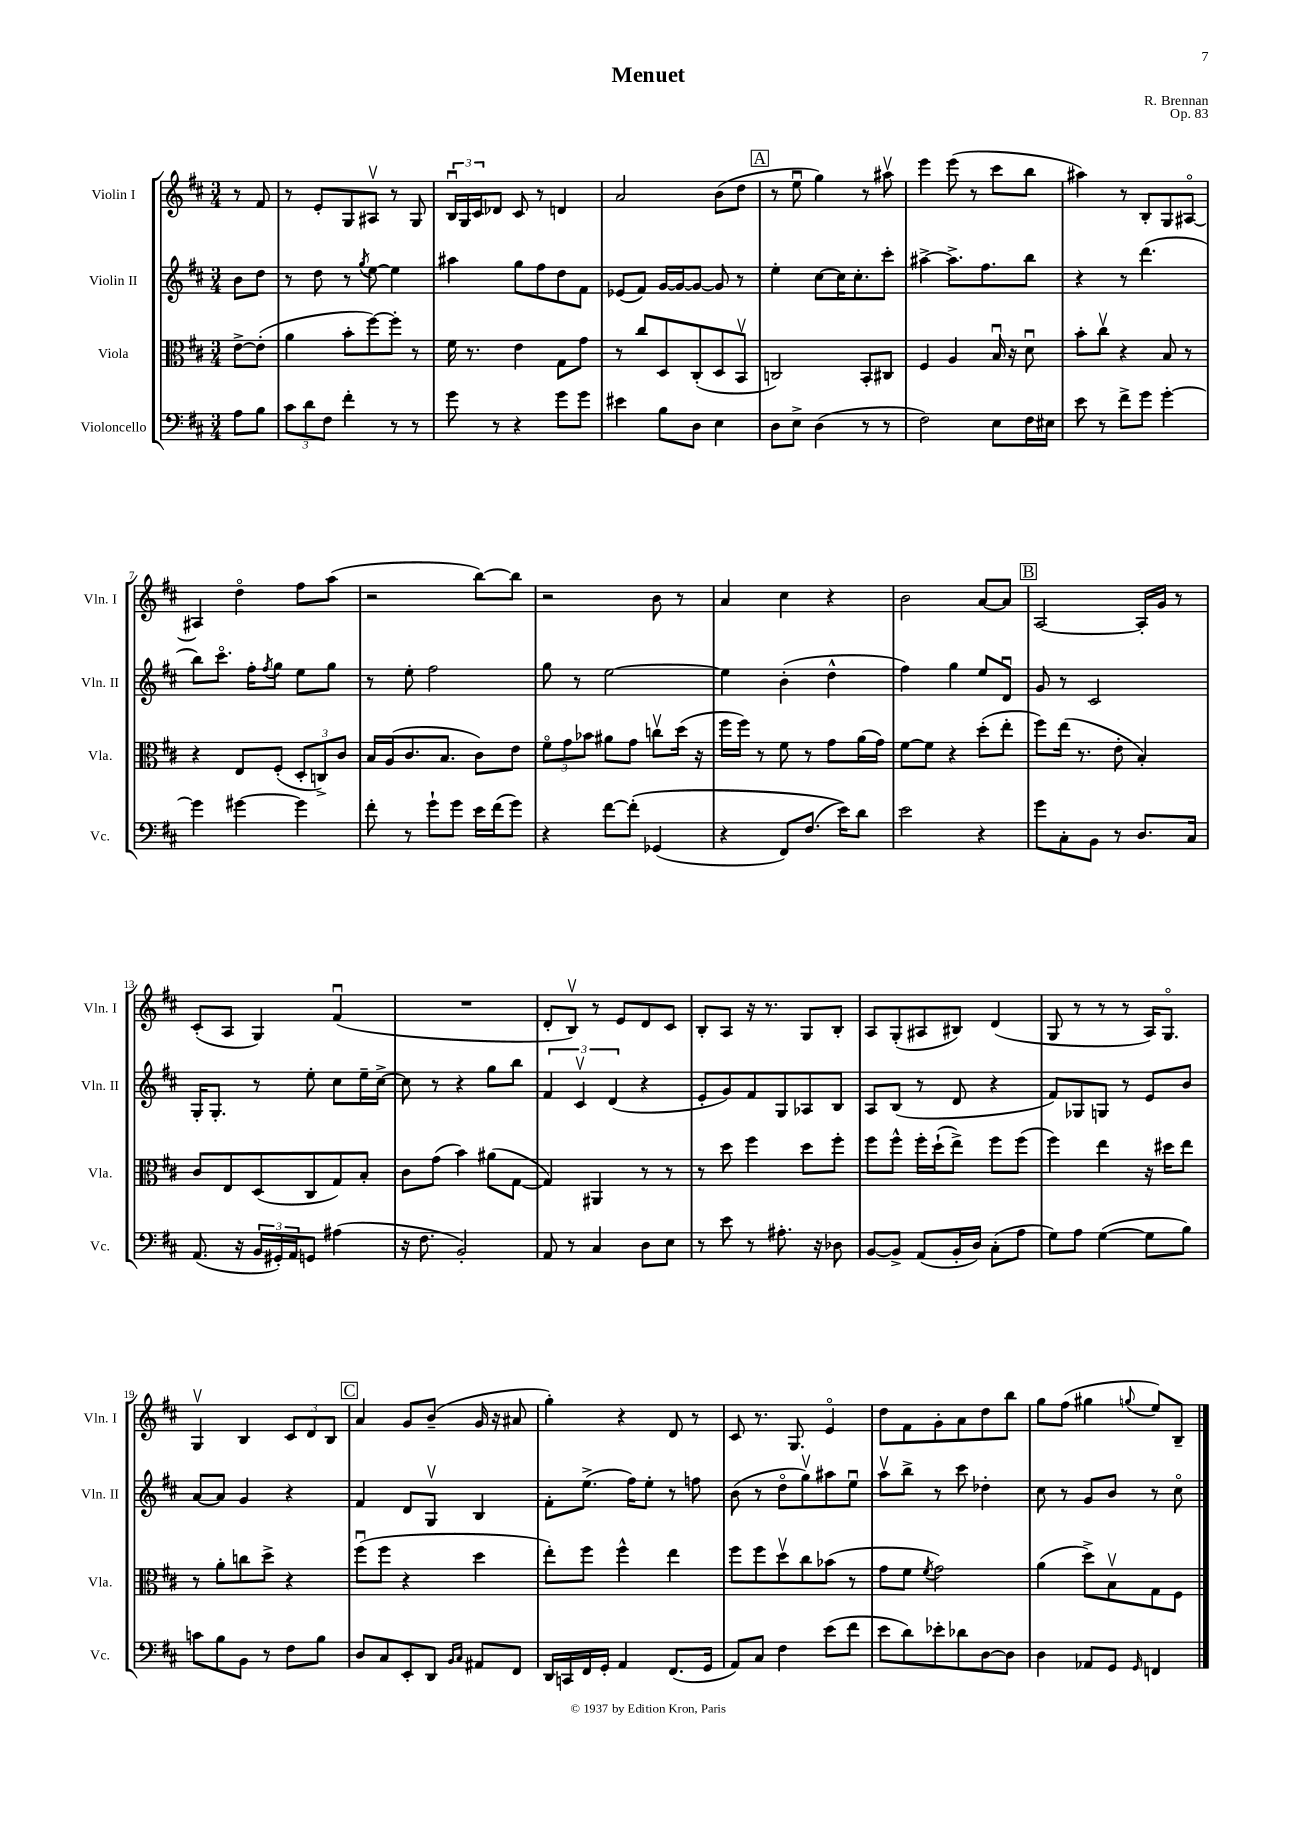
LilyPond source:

\header { title = "Menuet" composer = "R. Brennan" opus = "Op. 83" }
<<
\new StaffGroup <<
\new Staff = "s0" \with { instrumentName = "Violin I" shortInstrumentName = "Vln. I" } {
    \clef treble \key d \major \numericTimeSignature \time 3/4 \partial 4
    r8 fis'8 |
    r8 e'8-. g8 ais8\upbow r8 g8 |
    \tuplet 3/2 { b16\downbow g16 cis'16 } des'8 cis'8 r8 d'4 |
    a'2 b'8( d''8 |
    \mark \markup { \box "A" } r8 e''8\downbow g''4) r8 ais''8\upbow |
    e'''4 e'''8( r8 cis'''8 b''8 |
    ais''4) r8 b8-. g8 ais8~\flageolet |
    ais4 d''4\flageolet fis''8 a''8( |
    r2 b''8~) b''8 |
    r2 b'8 r8 |
    a'4 cis''4 r4 |
    b'2 a'8~ a'8 |
    \mark \markup { \box "B" } a2~ a16-. g'16 r8 |
    cis'8-.( a8 g4) fis'4\downbow( |
    R2. |
    d'8-. b8\upbow) r8 e'8 d'8 cis'8 |
    b8-. a8 r16 r8. g8 b8-. |
    a8 g8-.( ais8 bis8) d'4( |
    g8 r8 r8 r8 a16) g8.\flageolet |
    g4\upbow b4 \tuplet 3/2 { cis'8 d'8 b8 } |
    \mark \markup { \box "C" } a'4 g'8 b'8--( g'16 r16 ais'8 |
    g''4-.) r4 d'8 r8 |
    cis'8 r8. g8. e'4\flageolet |
    d''8 fis'8 g'8-. a'8 d''8 b''8 |
    g''8 fis''8( gis''4 \appoggiatura { g''8 } e''8) b8-- \bar "|." |
}
\new Staff = "s1" \with { instrumentName = "Violin II" shortInstrumentName = "Vln. II" } {
    \clef treble \key d \major \numericTimeSignature \time 3/4 \partial 4
    b'8 d''8 |
    r8 d''8 r8 \acciaccatura { g''8 } e''8~ e''4 |
    ais''4 g''8 fis''8 d''8 fis'8 |
    ees'8( fis'8) g'16~ g'16~ g'8~ g'8 r8 |
    \mark \markup { \box "A" } e''4-. cis''8~ cis''16 cis''8.-. cis'''8-. |
    ais''4~-> ais''8.-> fis''8. b''8 |
    r4 r8 d'''4.( |
    b''8) cis'''8.\flageolet fis''16-. \acciaccatura { fis''8 } g''8 e''8 g''8 |
    r8 e''8-. fis''2 |
    g''8 r8 e''2~ |
    e''4 b'4-.( d''4-^ |
    fis''4) g''4 e''8 d'8\downbow |
    \mark \markup { \box "B" } g'8 r8 cis'2 |
    g16-. g8.-. r8 e''8-. cis''8 e''16-- cis''16~-> |
    cis''8 r8 r4 g''8 b''8 |
    \tuplet 3/2 { fis'4 cis'4\upbow d'4( } r4 |
    e'8-. g'8) fis'8 g8 aes8 b8 |
    a8 b8( r8 d'8 r4 |
    fis'8) ges8 g8 r8 e'8 b'8 |
    a'8~ a'8 g'4 r4 |
    \mark \markup { \box "C" } fis'4 d'8 g8\upbow b4 |
    fis'8-. e''8.->( fis''16) e''8-. r8 f''8 |
    b'8( r8 d''8\flageolet g''8\upbow) ais''8 e''8\downbow |
    a''8\upbow b''8-> r8 cis'''8 des''4-. |
    cis''8 r8 g'8 b'8 r8 cis''8\flageolet \bar "|." |
}
\new Staff = "s2" \with { instrumentName = "Viola" shortInstrumentName = "Vla." } {
    \clef alto \key d \major \numericTimeSignature \time 3/4 \partial 4
    e'8~-> e'8-.( |
    a'4 b'8-. fis''8~) fis''8-. r8 |
    fis'16 r8. e'4 g8 g'8 |
    r8 cis''8 d8 cis8-.( d8 b,8\upbow |
    \mark \markup { \box "A" } c2) b,8-. cis8 |
    fis4 a4 b16\downbow r16 d'8\downbow |
    b'8-. cis''8\upbow r4 b8 r8 |
    r4 e8 fis8-.( \tuplet 3/2 { d8-. c8->) cis'8 } |
    b16 a16( cis'8. b8. cis'8) e'8 |
    \tuplet 3/2 { fis'8\flageolet g'8 bes'8 } ais'8 g'8 c''8\upbow d''16( r16 |
    fis''16 fis''16) r8 fis'8 r8 g'8 a'16( g'16) |
    fis'8~ fis'8 r4 d''8-.( e''8-. |
    \mark \markup { \box "B" } fis''8) e''16( r8. e'8-. b4-.) |
    cis'8 e8 d8( cis8 g8) b8-. |
    cis'8 g'8( b'4) ais'8( g8~ |
    g4) ais,4 r8 r8 |
    r8 d''8 fis''4 d''8 fis''8-. |
    fis''8 fis''8-^ fis''16-. d''16-!( e''8->) fis''8 fis''8( |
    fis''4) e''4 r16 dis''16 e''8 |
    r8 a'8-. c''8 d''8-> r4 |
    \mark \markup { \box "C" } fis''8\downbow( fis''8 r4 d''4 |
    e''8-.) fis''8 fis''4-^ e''4 |
    fis''8 fis''8 d''8\upbow cis''8 bes'8( r8 |
    g'8 fis'8 \acciaccatura { fis'8 } g'2) |
    a'4( d''8->) b8\upbow g8 fis8 \bar "|." |
}
\new Staff = "s3" \with { instrumentName = "Violoncello" shortInstrumentName = "Vc." } {
    \clef bass \key d \major \numericTimeSignature \time 3/4 \partial 4
    a8 b8 |
    \tuplet 3/2 { cis'8 d'8 fis8 } fis'4-. r8 r8 |
    g'8 r8 r4 g'8 g'8 |
    eis'4 b8 d8 e4 |
    \mark \markup { \box "A" } d8 e8-> d4( r8 r8 |
    fis2) e8 fis16 eis16 |
    e'8 r8 fis'8-> g'8 g'4~-. |
    g'4 gis'4~ gis'4 |
    fis'8-. r8 g'8-! g'8 e'16 fis'16( g'8) |
    r4 fis'8~ fis'8-.\( ges,4( |
    r4 fis,8) fis8.( e'16)\) d'8 |
    e'2 r4 |
    \mark \markup { \box "B" } g'8 cis8-. b,8 r8 d8. cis16 |
    a,8.( r16 \tuplet 3/2 { b,16 gis,16-.) a,16 } g,8 ais4( |
    r16 fis8. b,2-.) |
    a,8 r8 cis4 d8 e8 |
    r8 e'8 r8 ais8.-. r16 des8 |
    b,8~ b,8-> a,8( b,16-. d16) cis8-.( a8 |
    g8) a8 g4~( g8 b8) |
    c'8 b8 b,8 r8 fis8 b8 |
    \mark \markup { \box "C" } d8 cis8 e,8-. d,8 \grace { b,16 cis16 } ais,8 fis,8 |
    d,16 c,16 fis,16 g,16-. a,4 fis,8.( g,16 |
    a,8) cis8 fis4 e'8( fis'8 |
    e'8 d'8) ees'8-. des'8 d8~ d8 |
    d4 aes,8 g,8 \grace { g,16 } f,4 \bar "|." |
}
>>
>>
